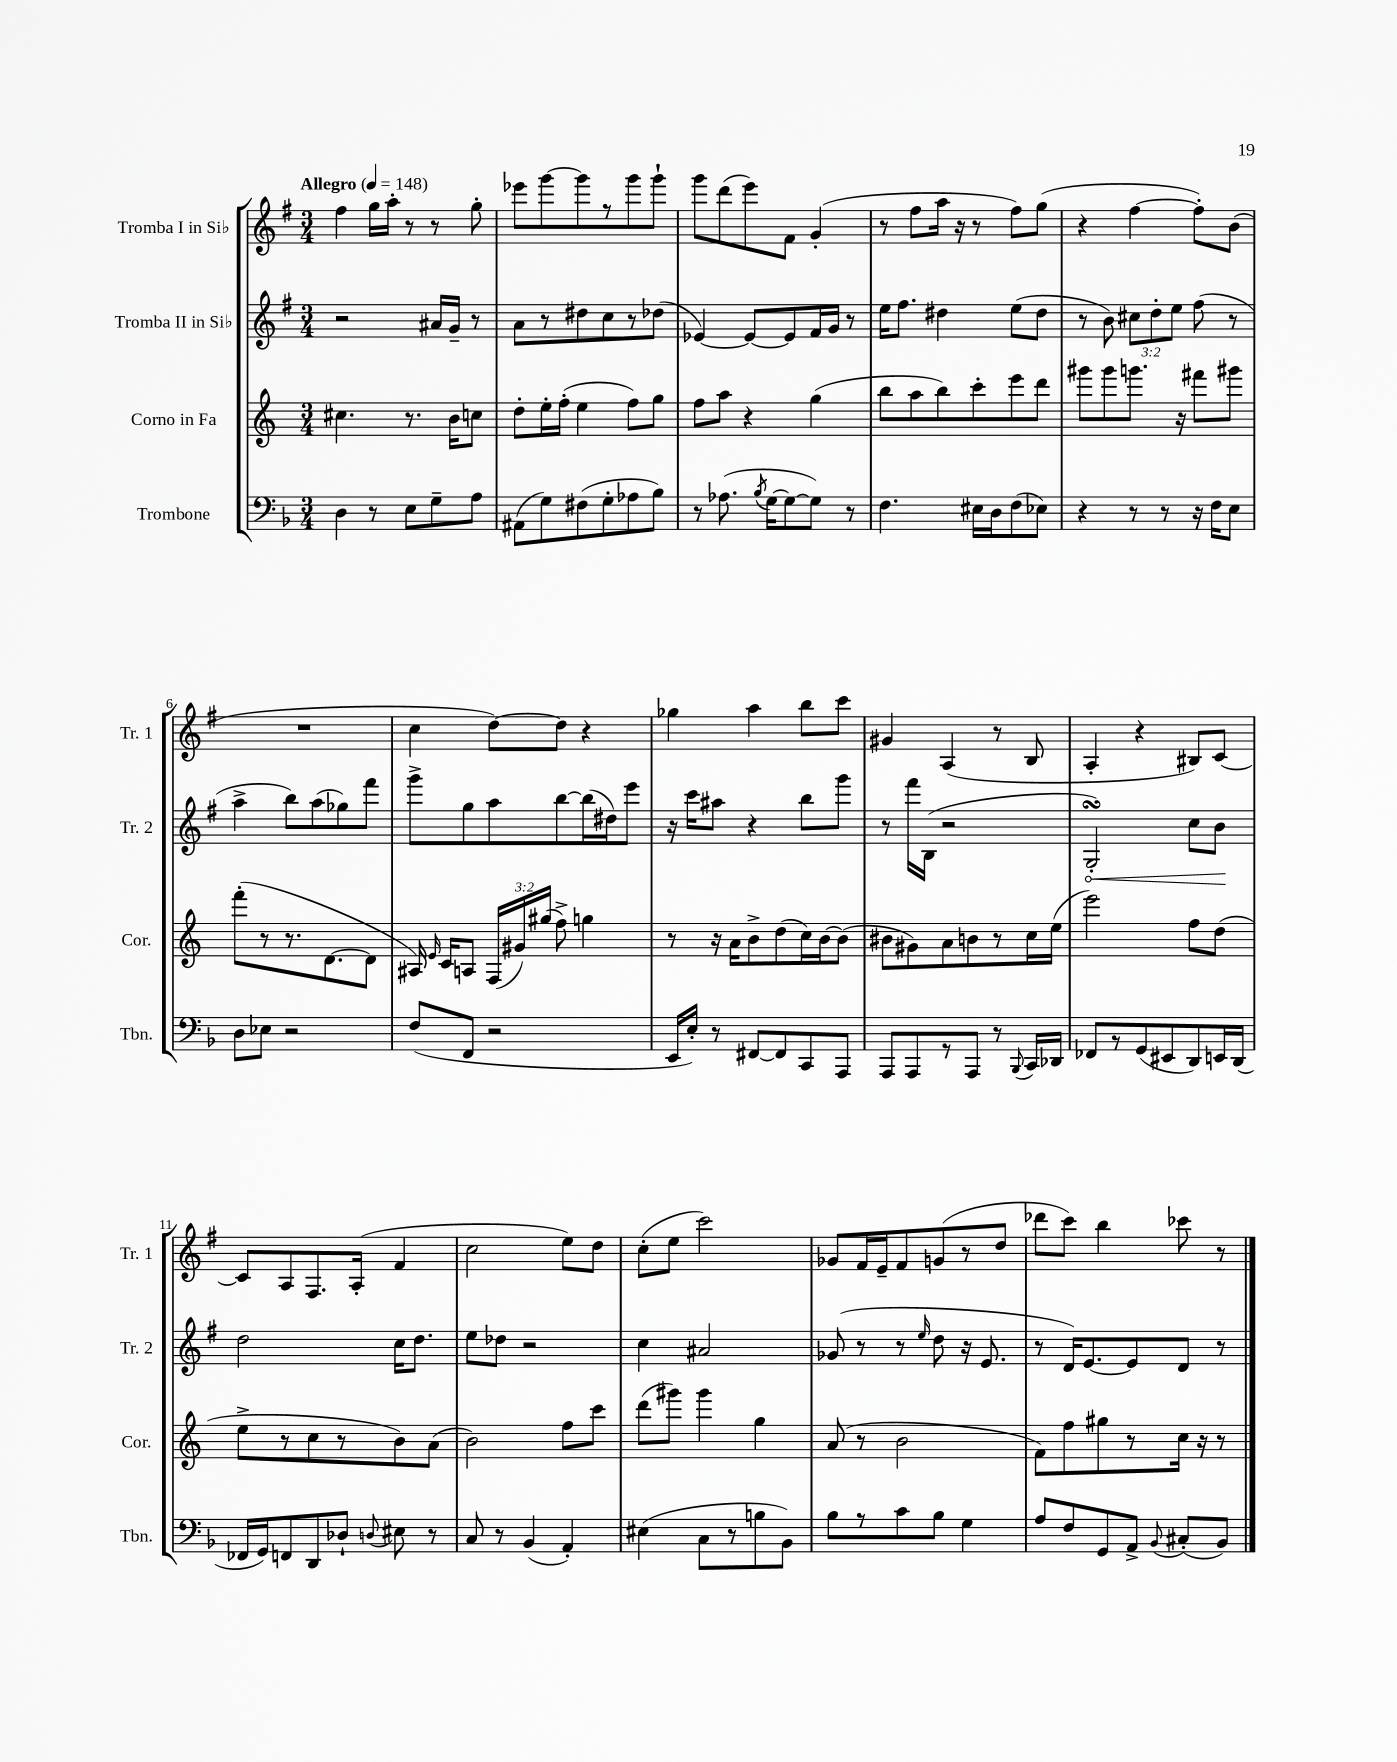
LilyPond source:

<<
\new StaffGroup <<
\new Staff = "s0" \with { instrumentName = "Tromba I in Sib" shortInstrumentName = "Tr. 1" } {
    \clef treble \key g \major \numericTimeSignature \time 3/4 \tempo "Allegro" 4 = 148
    \autoBeamOff fis''4 g''16[ a''16]-. r8 r8 g''8-. |
    ees'''8[ g'''8~ g'''8 r8 g'''8 g'''8]-! |
    g'''8[ d'''8( e'''8) fis'8] g'4-.( |
    r8 fis''8[ a''16] r16 r8 fis''8[) g''8]( |
    r4 fis''4~ fis''8[-.) b'8]( |
    R2. |
    c''4 d''8[~) d''8] r4 |
    ges''4 a''4 b''8[ c'''8] |
    gis'4 a4( r8 b8 |
    a4-. r4 bis8[) c'8]~ |
    c'8[ a8 fis8. a16]-.( fis'4 |
    c''2 e''8[) d''8] |
    c''8[-.( e''8] c'''2) |
    ges'8[ fis'16 e'16-- fis'8 g'8( r8 d''8] |
    des'''8[ c'''8]) b''4 ces'''8 r8 \bar "|." |
}
\new Staff = "s1" \with { instrumentName = "Tromba II in Sib" shortInstrumentName = "Tr. 2" } {
    \clef treble \key g \major \numericTimeSignature \time 3/4 \override Staff.TupletNumber.text = #tuplet-number::calc-fraction-text
    \autoBeamOff r2 ais'16[ g'16]-- r8 |
    a'8[ r8 dis''8 c''8 r8 des''8]( |
    ees'4~) ees'8[~ ees'8 fis'16 g'16] r8 |
    e''16[ fis''8.] dis''4 e''8[( dis''8] |
    r8 b'8) \tuplet 3/2 { cis''8[ d''8-. e''8] } fis''8( r8 |
    a''4-> b''8[) a''8( ges''8) fis'''8] |
    g'''8[-> g''8 a''8 b''8~ b''16( dis''16) e'''8] |
    r16 c'''16[ ais''8] r4 b''8[ g'''8] |
    r8 fis'''16[ b16]( r2 |
    \once \override Hairpin.circled-tip = ##t g2-.\turn\<) c''8[ b'8]\! |
    d''2 c''16[ d''8.] |
    e''8[ des''8] r2 |
    c''4 ais'2 |
    ges'8( r8 r8 \grace { e''16 } d''8 r16 e'8. |
    r8 d'16[) e'8.~ e'8 d'8] r8 \bar "|." |
}
\new Staff = "s2" \with { instrumentName = "Corno in Fa" shortInstrumentName = "Cor." } {
    \clef treble \key c \major \numericTimeSignature \time 3/4 \override Staff.TupletNumber.text = #tuplet-number::calc-fraction-text
    \autoBeamOff cis''4. r8. b'16[ c''8] |
    d''8[-. e''16-. f''16]-.( e''4 f''8[) g''8] |
    f''8[ a''8] r4 g''4( |
    b''8[ a''8 b''8) c'''8-. e'''8 d'''8] |
    gis'''8[ gis'''8 g'''8.] r16 fis'''8[ gis'''8] |
    f'''8[-.( r8 r8. d'8.~ d'8] |
    ais16) \grace { e'16 } c'16[ a8] \tuplet 3/2 { f16[( gis'16) gis''16]( } f''8->) g''4 |
    r8 r16 a'16[ b'8-> d''8( c''16) b'16~ b'8]( |
    bis'8[ gis'8) a'8 b'8 r8 c''16 e''16]( |
    e'''2) f''8[ d''8]( |
    e''8[-> r8 c''8 r8 b'8) a'8]( |
    b'2) f''8[ c'''8] |
    d'''8[( gis'''8]) gis'''4 g''4 |
    a'8( r8 b'2 |
    f'8[) f''8 gis''8 r8 c''16] r16 r8 \bar "|." |
}
\new Staff = "s3" \with { instrumentName = "Trombone" shortInstrumentName = "Tbn." } {
    \clef bass \key f \major \numericTimeSignature \time 3/4
    \autoBeamOff d4 r8 e8[ g8-- a8] |
    ais,8[( g8) fis8( g8-. aes8 bes8]) |
    r8 aes8.( \acciaccatura { bes8 } g16[~ g8~ g8]) r8 |
    f4. eis16[ d16 f8( ees8]) |
    r4 r8 r8 r16 f16[ e8] |
    d8[ ees8] r2 |
    f8[( f,8] r2 |
    e,16[ e16]-.) r8 fis,8[~ fis,8 c,8 a,,8] |
    a,,8[ a,,8 r8 a,,8] r8 \appoggiatura { bes,,8 } c,16[ des,16] |
    fes,8[ r8 g,8( eis,8 d,8) e,16 d,16]( |
    fes,16[ g,16) f,8 d,8 des8]-! \appoggiatura { d8 } eis8 r8 |
    c8 r8 bes,4( a,4-.) |
    eis4( c8[ r8 b8 bes,8]) |
    bes8[ r8 c'8 bes8] g4 |
    a8[ f8 g,8 a,8]-> \appoggiatura { bes,8 } cis8[-.( bes,8]) \bar "|." |
}
>>
>>
